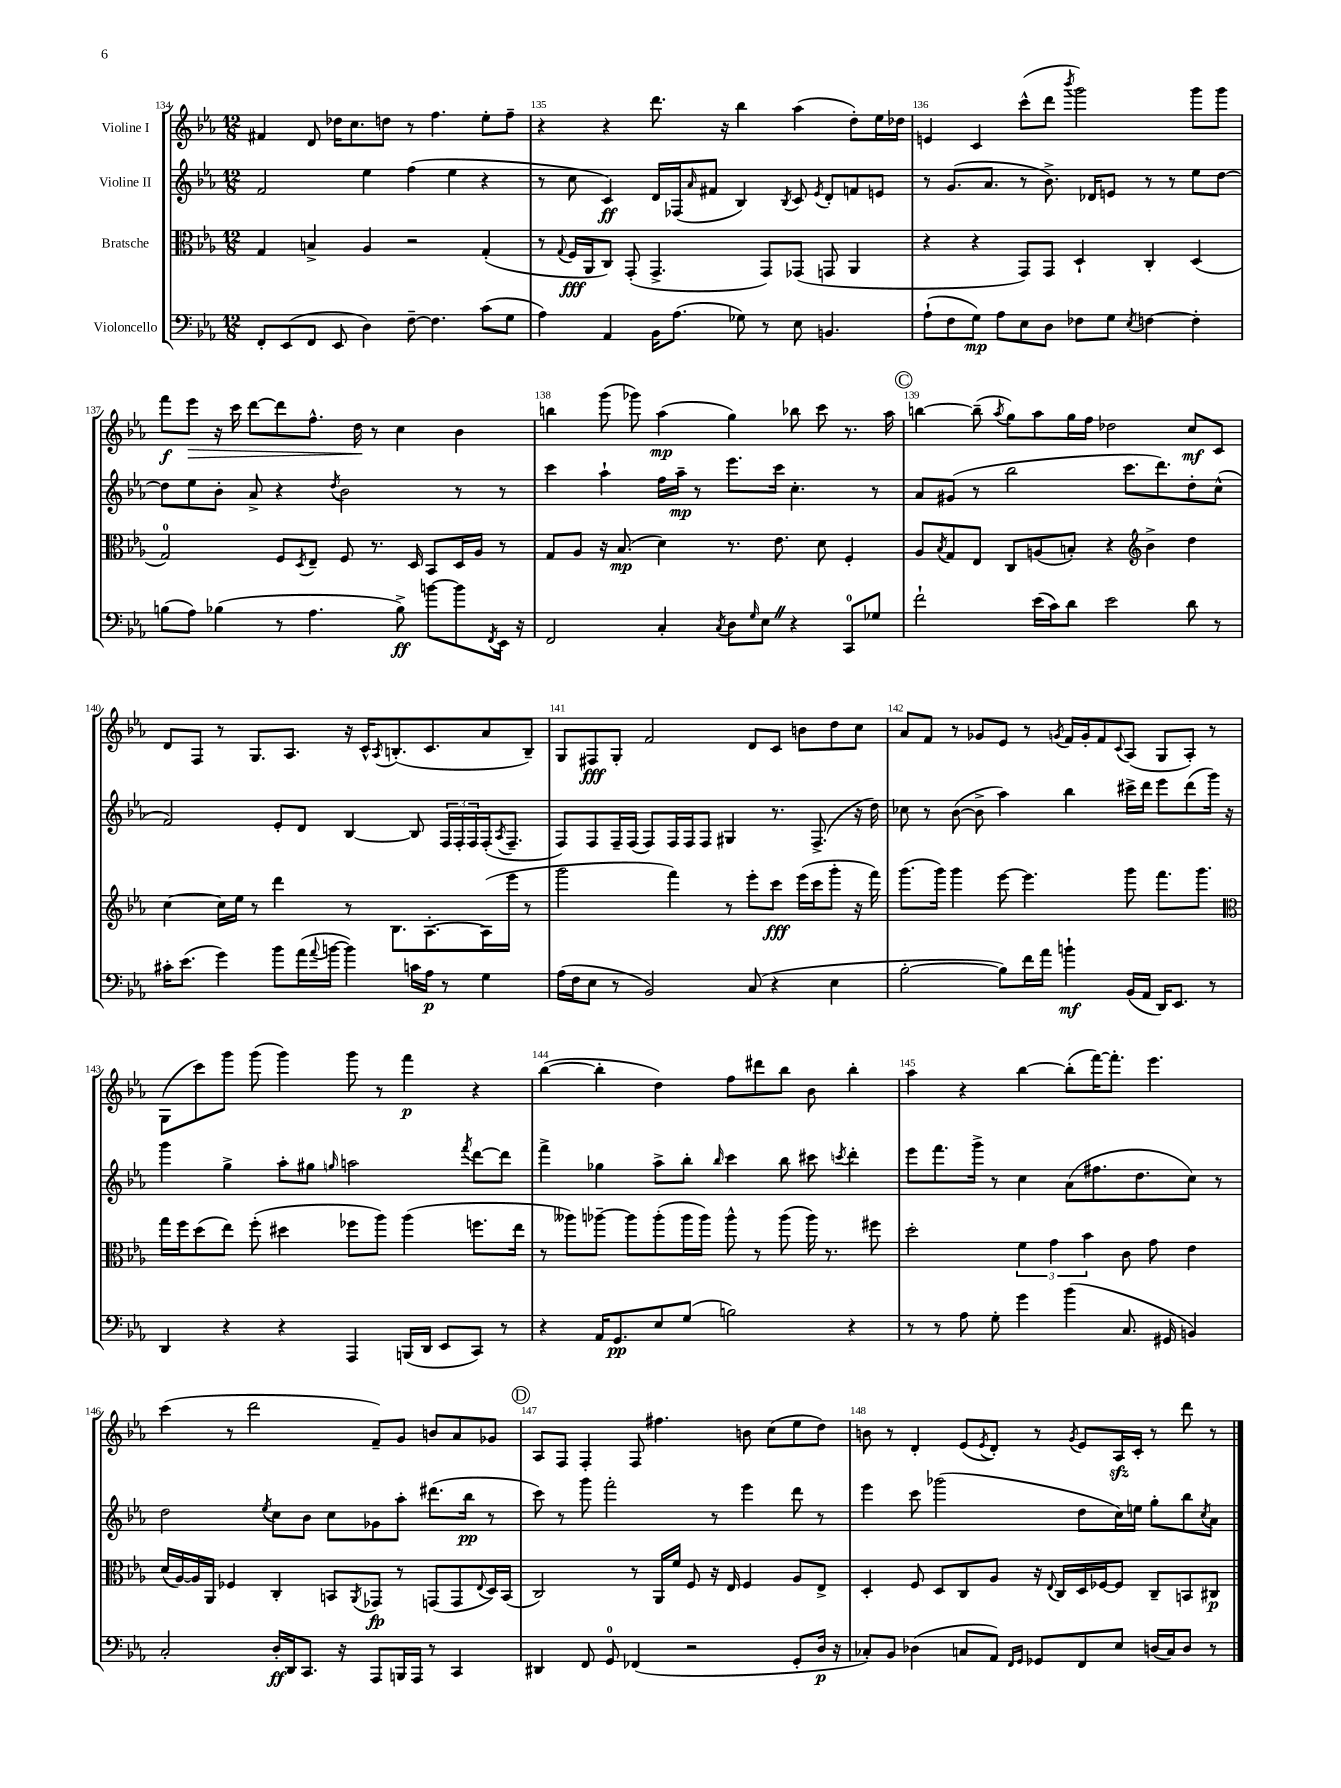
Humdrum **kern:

**kern	**kern	**kern	**kern
*staff4	*staff3	*staff2	*staff1
*clefF4	*clefC3	*clefG2	*clefG2
*k[b-e-a-]	*k[b-e-a-]	*k[b-e-a-]	*k[b-e-a-]
*M12/8	*M12/8	*M12/8	*M12/8
8FF'	4G	2f	4f#
(8EE-	.	.	.
8FF	4B^	.	8d
8EE-	.	.	16dd-
.	.	.	8.cc
4D)	4A-	4ee-	.
.	.	.	8dd
[8F~	2r	(4ff	8r
4.F]	.	.	4.ff
.	.	4ee-	.
(8c	(4G'	4r	8ee-'
8G	.	.	8ff~
=	=	=	=
4A-)	8r	8r	4r
.	8qqG	.	.
.	16F	8cc	.
.	16AA-	.	.
4AA-	8C)	4c)	4r
.	(8GG'	.	.
16BB-	4.GG^	16d	8.ddd
(8.A-	.	(16F-	.
.	.	16qqa-	.
.	.	8f#	.
.	.	.	16r
8G-)	.	4B-)	4bb-
8r	8GG)	.	.
.	.	8qB-	.
8E-	(8GG-	8c	(4aa-
.	.	8qe-	.
4.BB	8GG	8d'	.
.	4AA-	8f	8dd')
.	.	8e	16ee-
.	.	.	16dd-
=	=	=	=
(8A-`	4r	8r	4e
8F	.	(8.g	.
8G)	4r	.	4c
.	.	8.a-	.
8A-	.	.	.
8E-	8GG)	8r	(8ccc^^
8D	8GG	8.b-^)	8ddd
.	.	.	8qbbb-
8F-	4D`	.	2ggg)
.	.	16d-	.
8G	.	8e	.
8qE-	.	.	.
[4F	4C'	8r	.
.	.	8r	.
4F']	(4D	8ee-	8ggg
.	.	[8dd	8ggg
=	=	=	=
(8B	2G)	8dd]	8fff
8A-)	.	8ee-	8eee-
(4B-	.	8b-'	16r
.	.	.	16ccc
.	.	8a-^	[8ddd
8r	8F	4r	8ddd]
.	8qD	.	.
4.A-	8E-~	.	8.ff^^
.	.	8qdd	.
.	8F	2b-	.
.	.	.	16dd
.	8.r	.	8r
8B-^)	.	.	4cc
.	16D	.	.
[8b	8BB-	.	.
8b]	16D	8r	4b-
.	16A-	.	.
8qFF	.	.	.
16EE-	8r	8r	.
16r	.	.	.
=	=	=	=
2FF	8G	4ccc	4bb
.	8A-	.	.
.	16r	4aa-`	(8ggg
.	(8.B-	.	.
.	.	.	8ggg-)
4C'	4d)	16ff	(4aa-
.	.	16aa-~	.
.	.	8r	.
8qC	.	.	.
8D	8.r	8.eee-	4gg)
16qqG	.	.	.
8E-	.	.	.
.	8.e-	16ccc	.
4r	.	4.cc'	8bb-
.	8d	.	8ccc
8CC	4F'	.	8.r
8G-	.	8r	.
.	.	.	16aa-
=	=	=	=
2f`	8A-	8a-	[4bb
.	8qB-	.	.
.	8G	(8g#	.
.	8E-	8r	(8bb~]
.	.	.	8qaa-
.	8C	2bb-	8gg)
(16e-	(8A	.	8aa-
16c)	.	.	.
8d	8B')	.	16gg
.	.	.	16ff
2e-	4r	.	2dd-
.	.	8.ccc	.
*	*clefG2	*	*
.	4b-^	.	.
.	.	8.ddd)	.
8d	4dd	8dd'	8cc
8r	.	(8cc^^	8c
=	=	=	=
16c#'	[4cc	2f)	8d
(8.e-	.	.	.
.	.	.	8F
4g)	16cc]	.	8r
.	16ee-	.	.
.	8r	.	8.G
8b-	4ddd	8e-'	.
.	.	.	8.A-
(16a-	.	8d	.
8qqa-	.	.	.
[16b	.	.	.
4b])	8r	[4B-	16r
.	.	.	16c^^
.	.	.	8qA-
.	8.B-	.	(8.B'
16c	.	8B-]	.
16A-	[8.A-'	.	8.c
8r	.	24F	.
.	.	24F'	.
.	.	24F	.
4G	(16A-]	(16F'	8a-
.	.	8qA-	.
.	16eee-	8.F~	.
.	8r	.	8B~)
=	=	=	=
(16A-	2ggg	8F)	8G
16F	.	.	.
8E-	.	8F	8F#
8r	.	16F~	8G'
.	.	(16F	.
2BB-)	.	8F)	2f
.	4fff)	16F	.
.	.	16F	.
.	.	8F	.
.	8r	4G#	.
(8C	8eee-'	.	8d
4r	8ccc	8.r	8c
.	(16eee-	.	8b
.	16ccc	(8.F^	.
4E-	8ggg'	.	8dd
.	16r	16r	8cc
.	16fff)	16dd)	.
=	=	=	=
[2B-'	(8.ggg	8cc-	8a-
.	.	8r	8f
.	16ggg)	.	.
.	4ggg	([8b-	8r
.	.	8b-^]	8g-
8B-])	[8eee-	4aa-)	8e-
16f	4.eee-]	.	8r
16a-	.	.	.
.	.	.	8qg
4b`	.	4bb-	16f
.	.	.	16g'
.	.	.	8f
.	.	.	8qqc
(16BB-	8ggg	16ccc#^	(8A-
16AA-	.	16ddd	.
16DD)	8.fff	8eee-	8G
8.EE-	.	.	.
.	.	(8ddd	8A-')
.	8.ggg	.	.
8r	.	16ggg)	8r
.	.	16r	.
=	=	=	=
*	*clefC3	*	*
4DD	16gg	4ggg	(8G
.	16ff	.	.
.	(8dd	.	8ccc)
4r	8ee-)	4gg^	8ggg
.	(8ff'	.	(8ggg
4r	4dd#	8aa-'	4ggg)
.	.	8gg#	.
.	.	16qqgg	.
4AAA-	8ff-	2aa	8ggg
.	8aa-)	.	8r
(16BBB	(4aa-	.	4fff
16DD	.	.	.
8EE-	.	.	.
.	.	8qfff	.
8CC)	8.ff	[8ddd	4r
8r	.	8ddd]	.
.	16ee-	.	.
=	=	=	=
4r	8r	4fff^	([4bb-
.	8aa--)	.	.
16AA-	[8aa-~	4gg-	4bb-']
8.GG	.	.	.
.	8aa-]	.	.
8E-	(8aa-'	8aa-^	4dd)
(8G	16aa-	8bb-'	.
.	16aa-)	.	.
.	.	16qqbb-	.
2B)	8aa-^^	4ccc	8ff
.	8r	.	8ddd#
.	(8aa-	8bb-	8bb-
.	16aa-)	8ccc#	8b-
.	8.r	.	.
.	.	8qccc	.
4r	.	4ddd'	4bb-'
.	8ff#	.	.
=	=	=	=
8r	2dd'	8eee-	4aa-
8r	.	8.fff	.
8A-	.	.	4r
.	.	16ggg^	.
8G'	.	8r	.
4g	6f	4cc	[4bb-
.	6g	.	.
(4b-	.	(8a-	(8bb-']
.	6b-	.	.
.	.	8.ff#	[16fff)
.	.	.	8.fff']
8.C	8c	.	.
.	.	8.dd	.
.	8g	.	4.eee-
16GG#	.	.	.
4BB)	4e-	8cc)	.
.	.	8r	.
=	=	=	=
2C'	(16d	2dd	(4ccc
.	[16A-)	.	.
.	16A-]	.	.
.	16AA-	.	.
.	4F-	.	8r
.	.	.	2ddd
.	.	8qee-	.
16D'	4C'	8cc	.
16DD	.	.	.
8.CC	.	8b-	.
.	8BB	8cc	.
16r	.	.	.
.	8qAA-	.	.
8AAA-	8GG-	8g-	8f~)
16BBB	8r	8aa-'	8g
16AAA-	.	.	.
8r	(8GG	(8.ddd#	8b
4CC	8GG	.	8a-
.	.	16bb-	.
.	8qqE-	.	.
.	16D)	8r	8g-
.	(16BB	.	.
=	=	=	=
4DD#	2C)	8ccc)	8A-
.	.	8r	8F
8FF	.	8ggg	4F'
8GG	.	2fff'	.
(4FF-	8r	.	8F
.	16AA-	.	4.ff#
.	16f	.	.
2r	8F	.	.
.	16r	8r	.
.	16E-	.	.
.	4F	4eee-	8b
.	.	.	(8cc
8GG'	8A-	8ddd	8ee-
16D	8E-^	8r	8dd)
16r	.	.	.
=	=	=	=
8C-')	4D'	4eee-	8b
8BB-	.	.	8r
(4D-	8F	8ccc	4d'
.	8D	(2ggg-	.
8C	8C	.	(8e-
.	.	.	8qe-
8AA-)	8A-	.	8d')
16qqFF	.	.	.
16qqGG	.	.	.
8GG-	16r	.	8r
.	8qqE-	.	.
.	16C	.	.
.	.	.	8qg
8FF	16D	8dd	8e-
.	[16F-	.	.
8E-	8F-]	16cc)	16A-
.	.	16ee	16c'
(16D	8C~	8gg'	8r
16C)	.	.	.
8D	8BB	8bb-	8ddd
.	.	8qcc	.
8r	8C#	8a-	8r
==	==	==	==
*-	*-	*-	*-
